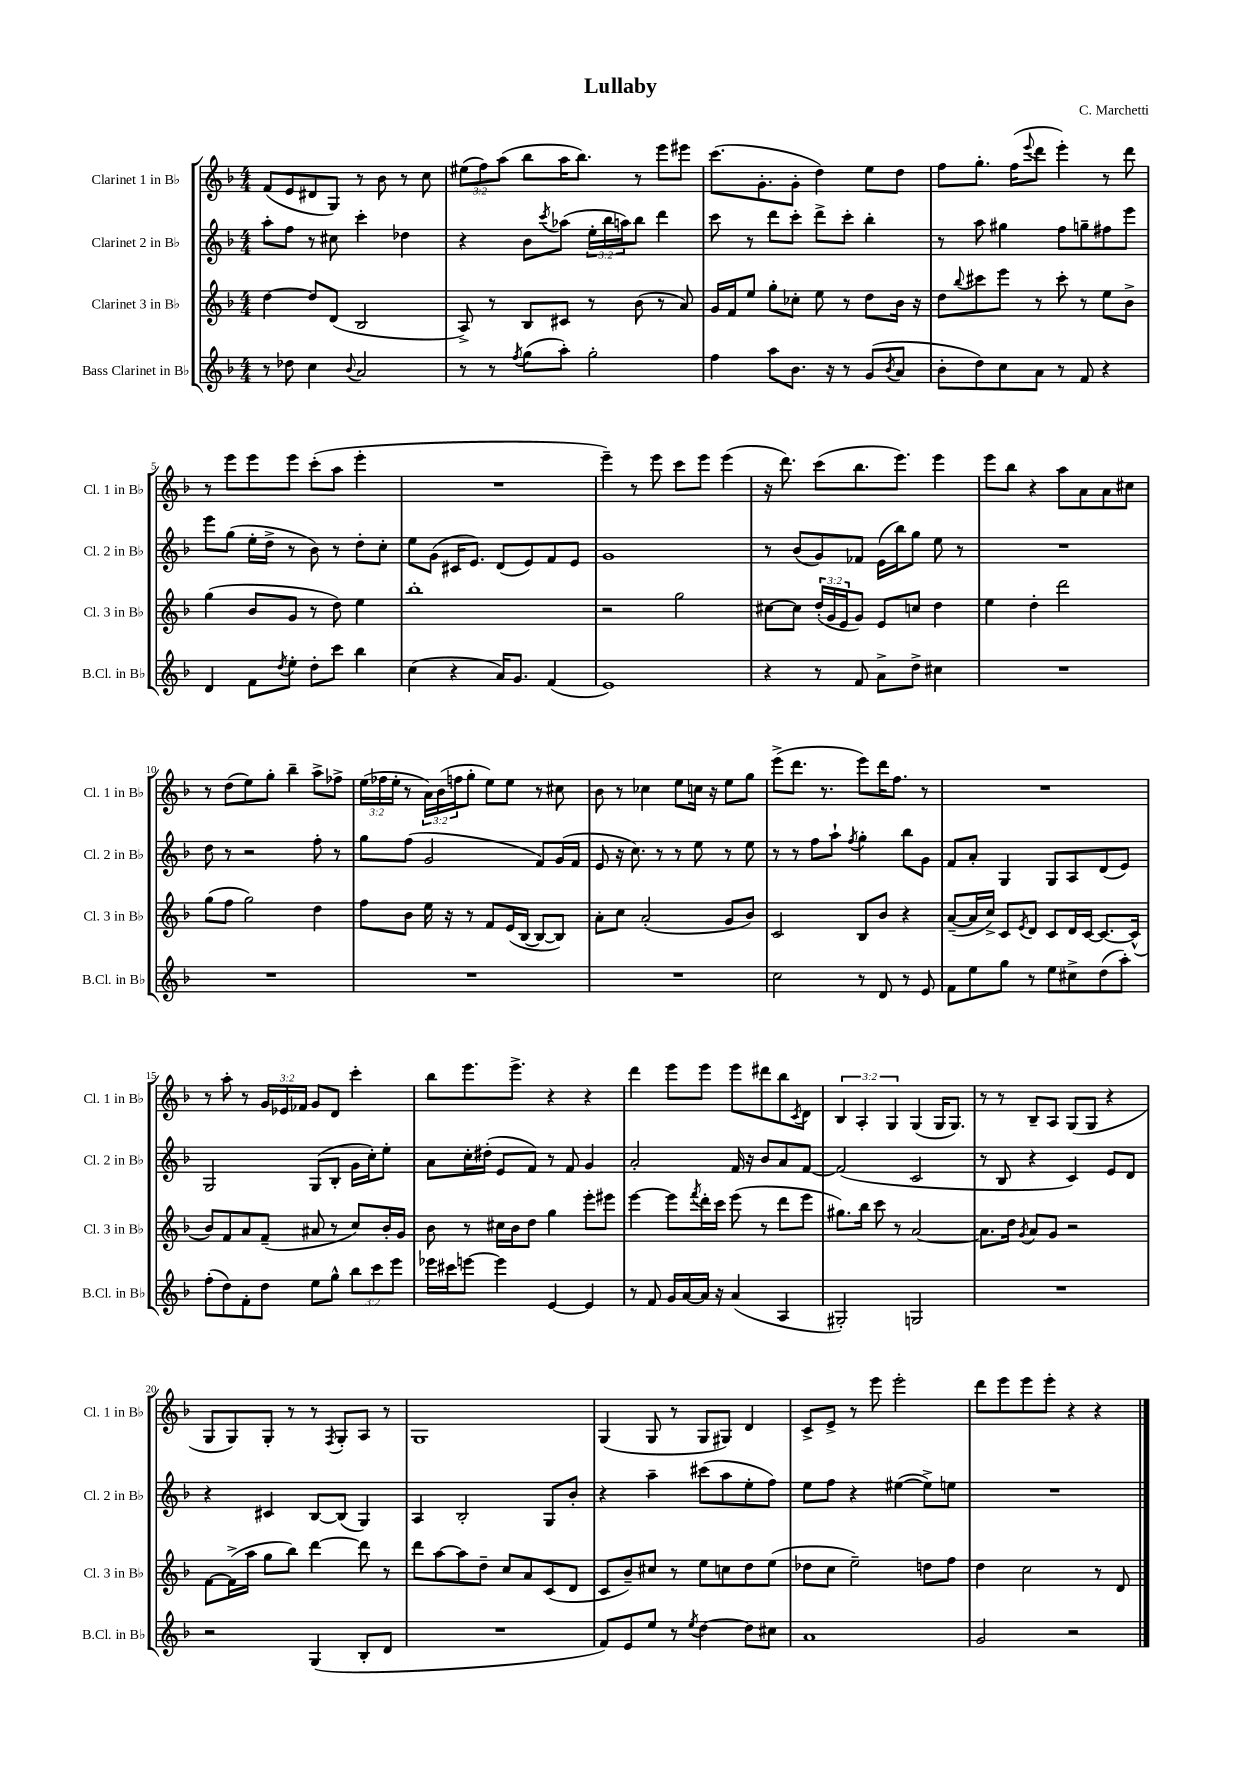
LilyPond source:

\header { title = "Lullaby" composer = "C. Marchetti" }
<<
\new StaffGroup <<
\new Staff = "s0" \with { instrumentName = "Clarinet 1 in Bb" shortInstrumentName = "Cl. 1 in Bb" } {
    \clef treble \key f \major \numericTimeSignature \time 4/4 \override Staff.TupletNumber.text = #tuplet-number::calc-fraction-text
    f'8( e'8 dis'8 g8) r8 bes'8 r8 c''8 |
    \tuplet 3/2 { eis''8( f''8) a''8( } bes''8 a''16 bes''8.) r8 e'''8 eis'''8 |
    c'''8.( g'8.-. g'8-. d''4) e''8 d''8 |
    f''8 g''8.-. f''16( \appoggiatura { e'''8 } d'''8 e'''4-.) r8 d'''8 |
    r8 e'''8 e'''8 e'''8 c'''8-.( a''8 e'''4-. |
    R1 |
    e'''4--) r8 e'''8 c'''8 e'''8 e'''4( |
    r16 d'''8.) c'''8( bes''8. e'''8.) e'''4 |
    e'''8 bes''8 r4 a''8 a'8 a'8 cis''8 |
    r8 d''8( e''8) g''8-. bes''4-- a''8-> fes''8-> |
    \tuplet 3/2 { e''16( fes''16 e''16-. } r8 \tuplet 3/2 { a'16) bes'16( f''16 } g''8-. e''8) e''8 r8 cis''8 |
    bes'8 r8 ces''4 e''8 c''16 r16 e''8 g''8 |
    e'''8->( d'''8. r8. e'''8) d'''16 f''8. r8 |
    R1 |
    r8 a''8-. r8 \tuplet 3/2 { g'16 ees'16 fes'16 } g'8 d'8 c'''4-. |
    bes''8 e'''8. e'''8.-> r4 r4 |
    d'''4 e'''8 e'''8 e'''8 dis'''8 bes''8 \acciaccatura { c'8 } d'8 |
    \tuplet 3/2 { bes4 a4-. g4 } g4( g16 g8.) |
    r8 r8 bes8-- a8 g8( g8 r4 |
    g8 g8) g8-. r8 r8 \acciaccatura { f8 } g8-. a8 r8 |
    g1 |
    g4( g8 r8 g8 gis8) d'4 |
    c'8-> e'8-> r8 e'''8 e'''2-. |
    d'''8 e'''8 e'''8 e'''8-. r4 r4 \bar "|." |
}
\new Staff = "s1" \with { instrumentName = "Clarinet 2 in Bb" shortInstrumentName = "Cl. 2 in Bb" } {
    \clef treble \key f \major \numericTimeSignature \time 4/4 \override Staff.TupletNumber.text = #tuplet-number::calc-fraction-text
    a''8-. f''8 r8 cis''8 c'''4-. des''4 |
    r4 bes'8 \acciaccatura { c'''8 } aes''8( \tuplet 3/2 { e''16-. bes''16 a''16) } bes''8 d'''4 |
    c'''8 r8 d'''8 c'''8-. d'''8-> c'''8-. bes''4-. |
    r8 a''8 gis''4 f''8 g''8-- fis''8 e'''8 |
    e'''8 g''8( e''16-. d''16-> r8 bes'8) r8 d''8-. c''8-. |
    e''8 g'8( cis'16 e'8.) d'8( e'8) f'8 e'8 |
    g'1 |
    r8 bes'8( g'8) fes'8 e'16( bes''16) g''8 e''8 r8 |
    R1 |
    d''8 r8 r2 f''8-. r8 |
    g''8 f''8( g'2 f'8) g'16( f'16 |
    e'8 r16 c''8.) r8 r8 e''8 r8 e''8 |
    r8 r8 f''8 a''8-! \acciaccatura { f''8 } g''4-. bes''8 g'8 |
    f'8 a'8-. g4 g8 a8 d'8( e'8) |
    g2 g8( bes8-. g'16 c''16-.) e''8-. |
    a'8 c''16-. dis''16-.( e'8 f'8) r8 f'8 g'4 |
    a'2-. f'16 r16 bes'8 a'8 f'8~ |
    f'2( c'2 |
    r8 bes8 r4 c'4) e'8 d'8 |
    r4 cis'4 bes8~ bes8( g4) |
    a4 bes2-. g8 bes'8-. |
    r4 a''4-- cis'''8( a''8 e''8-. f''8) |
    e''8 f''8 r4 eis''4~( eis''8->) e''8 |
    R1 \bar "|." |
}
\new Staff = "s2" \with { instrumentName = "Clarinet 3 in Bb" shortInstrumentName = "Cl. 3 in Bb" } {
    \clef treble \key f \major \numericTimeSignature \time 4/4 \override Staff.TupletNumber.text = #tuplet-number::calc-fraction-text
    d''4~ d''8 d'8( bes2 |
    a8->) r8 bes8 cis'8 r8 bes'8( r8 a'8) |
    g'16 f'16 e''8 g''8-. ces''8-. e''8 r8 d''8 bes'16 r16 |
    d''8 \appoggiatura { bes''8 } cis'''8 e'''8 r8 cis'''8-. r8 e''8 bes'8-> |
    g''4( bes'8 g'8 r8 d''8) e''4 |
    bes''1-. |
    r2 g''2 |
    cis''8~ cis''8 \tuplet 3/2 { d''16-.( g'16 e'16 } g'8) e'8 c''8 d''4 |
    e''4 d''4-. d'''2 |
    g''8( f''8 g''2) d''4 |
    f''8 bes'8 e''16 r16 r8 f'8 e'16( bes16~ bes8~ bes8) |
    a'8-. c''8 a'2-.( g'8 bes'8) |
    c'2 bes8 bes'8 r4 |
    a'8~--( a'16 c''16->) c'8 \acciaccatura { e'8 } d'8 c'8 d'16 c'16~ c'8.~ c'16-^( |
    bes'8) f'8 a'8 f'8--( ais'8 r8 c''8) bes'16-. g'16 |
    bes'8 r8 cis''16 bes'16 d''8 g''4 e'''8-. eis'''8 |
    e'''4~ e'''8 \acciaccatura { f'''8 } d'''16-. c'''16 e'''8( r8 d'''8 e'''8 |
    gis''8.) bes''16 c'''8 r8 a'2~ |
    a'8. d''16 \acciaccatura { g'8 } a'8 g'8 r2 |
    f'8~ f'16->( a''16 g''8 bes''8) d'''4~ d'''8 r8 |
    d'''8 a''8~ a''8 d''8-- c''8 a'8 c'8( d'8 |
    c'8 bes'8--) cis''8 r8 e''8 c''8 d''8 e''8( |
    des''8 c''8 e''2--) d''8 f''8 |
    d''4 c''2 r8 d'8 \bar "|." |
}
\new Staff = "s3" \with { instrumentName = "Bass Clarinet in Bb" shortInstrumentName = "B.Cl. in Bb" } {
    \clef treble \key f \major \numericTimeSignature \time 4/4 \override Staff.TupletNumber.text = #tuplet-number::calc-fraction-text
    r8 des''8 c''4 \appoggiatura { bes'8 } a'2 |
    r8 r8 \acciaccatura { f''8 } g''8( a''8-.) g''2-. |
    f''4 a''8 bes'8. r16 r8 g'8( \acciaccatura { bes'8 } a'8 |
    bes'8-. d''8) c''8 a'8 r8 f'8 r4 |
    d'4 f'8 \acciaccatura { d''8 } e''8-. d''8-. c'''8 bes''4 |
    c''4( r4 a'16) g'8. f'4( |
    e'1) |
    r4 r8 f'8 a'8-> d''8-> cis''4 |
    R1 |
    R1 |
    R1 |
    R1 |
    c''2 r8 d'8 r8 e'8 |
    f'8 e''8 g''8 r8 e''8 cis''8-> d''8( a''8-.) |
    f''8-.( d''8) f'8-. d''8 e''8 g''8-^ \tuplet 3/2 { bes''8 c'''8 e'''8 } |
    ees'''16 cis'''16 e'''8~ e'''4 e'4~ e'4 |
    r8 f'8 g'16 a'16~ a'16 r16 a'4( a4 |
    gis2-.) g2 |
    R1 |
    r2 g4( bes8-. d'8 |
    R1 |
    f'8) e'8 e''8 r8 \acciaccatura { e''8 } d''4~ d''8 cis''8 |
    a'1 |
    g'2 r2 \bar "|." |
}
>>
>>
